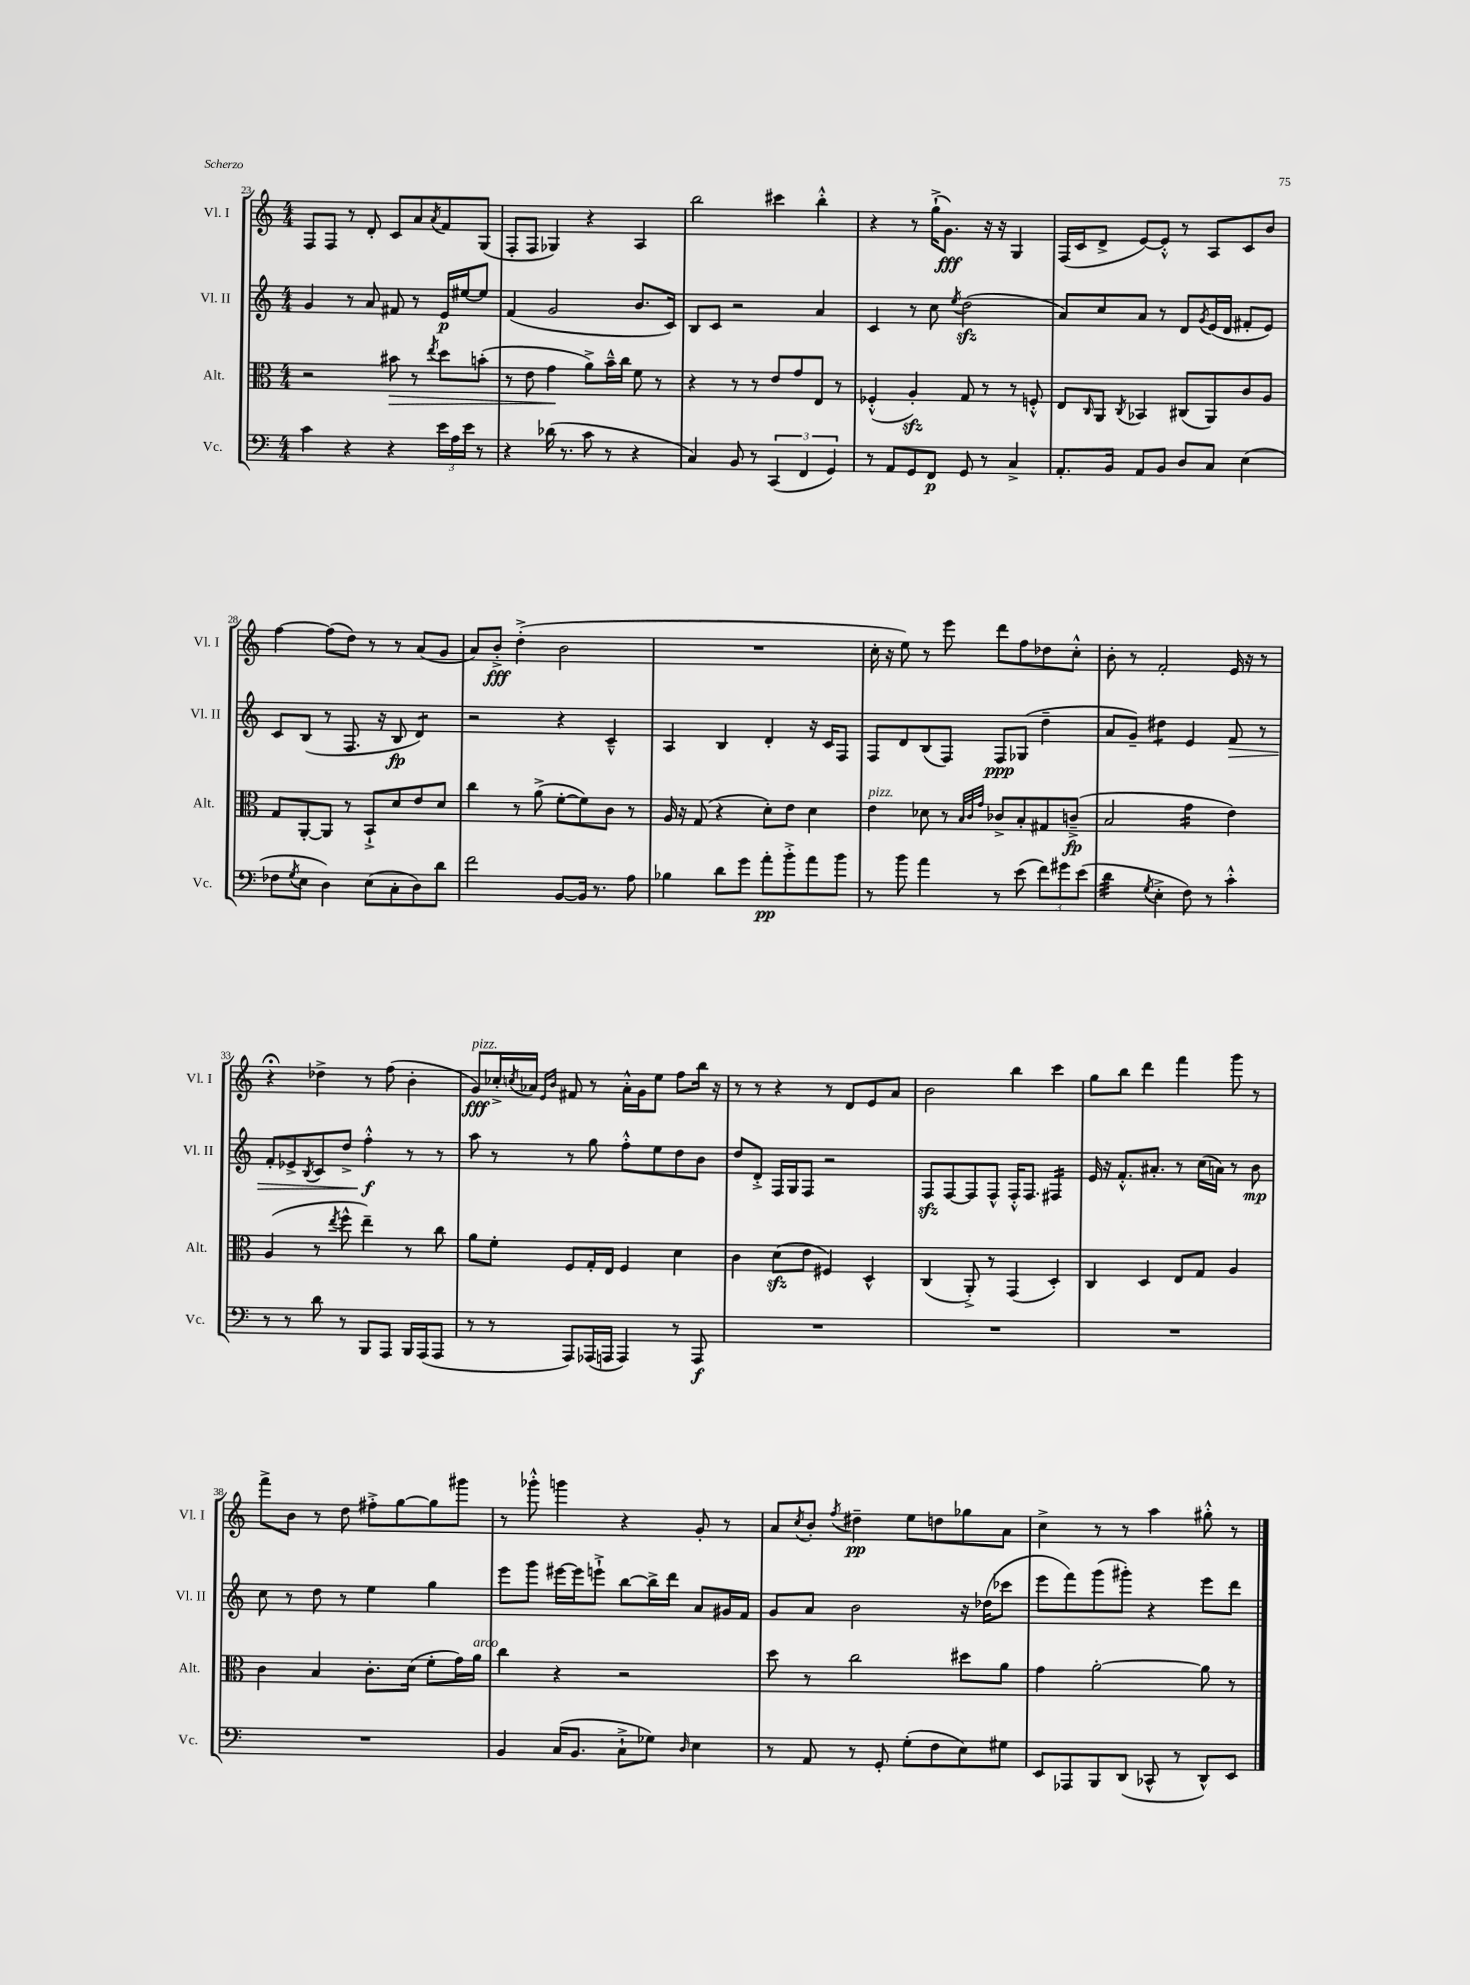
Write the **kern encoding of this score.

**kern	**kern	**kern	**kern
*staff4	*staff3	*staff2	*staff1
*clefF4	*clefC3	*clefG2	*clefG2
*k[]	*k[]	*k[]	*k[]
*M4/4	*M4/4	*M4/4	*M4/4
4c	2r	4g	8F
.	.	.	8F
4r	.	8r	8r
.	.	8a	8d'
4r	8b#	8f#	8c
.	8r	8r	8a
.	8qee	.	8qa
24e	8dd	16e	8f
24A	.	.	.
.	.	[16ee#	.
24e	.	.	.
8r	(8b'	8ee#]	(8G
=	=	=	=
4r	8r	(4f	8F'
.	8e	.	8F
(16d-	4g	2g	4G-)
8.r	.	.	.
8c	8a^)	.	4r
8r	16b~^^	.	.
.	16cc	.	.
4r	8f	8.b	4A
.	8r	.	.
.	.	16c)	.
=	=	=	=
4C)	4r	8B	2bb
.	.	8c	.
8BB	8r	2r	.
8r	8r	.	.
(6CC	8e	.	4ccc#
.	8g	.	.
6FF	.	.	.
.	8E	4a	4bb'^^
6GG)	.	.	.
.	8r	.	.
=	=	=	=
8r	(4F-'^^	4c	4r
8AA	.	.	.
8GG	4A')	8r	8r
8FF	.	8cc	(16gg`^
.	.	.	8.g)
.	.	8qee	.
8GG	8G	(2dd	.
8r	8r	.	16r
.	.	.	16r
4C^	8r	.	4G
.	8F'^^	.	.
=	=	=	=
8.AA'	8E	8a)	(16F
.	.	.	16c
.	16qqC	.	.
.	8AA	8cc	8d^
16BB	.	.	.
.	8qC	.	.
8AA	4BB-	8a	[8e)
8BB	.	8r	8e'^^]
8D	(8C#	8d	8r
.	.	8qg	.
8C	8AA)	(16e	8A
.	.	16d	.
(4E	8c	8f#'	8c
.	8A	8e)	8b
=	=	=	=
8F-	8G	8c	[4ff
8qG	.	.	.
8E	[8AA'	(8B	.
4D)	8AA]	8r	(8ff]
.	8r	8.F	8dd)
(8E	8BB`^	.	8r
.	.	16r	.
8C'	8d	8B	8r
8D)	8e	4d)	(8a
8d	8d	.	8g
=	=	=	=
2f	4cc	2r	8a)
.	.	.	8b'^
.	8r	.	(4dd'^
.	(8a^	.	.
[8BB	[8f'	4r	2b
16BB]	8f])	.	.
8.r	.	.	.
.	8c	4c~^^	.
8A	8r	.	.
=	=	=	=
4B-	16A	4A	1r
.	16r	.	.
.	(8G	.	.
8d	4r	4B	.
8g	.	.	.
8a'	8d')	4d'	.
8b'^	8e	.	.
8a	4d	16r	.
.	.	16c	.
8b	.	8F	.
=	=	=	=
8r	4e	8F	16cc'
.	.	.	16r
8b	.	8d	8ee)
4a	8d-	(8B	8r
.	8r	8F)	8eee
.	32qqB	.	.
.	32qqc	.	.
.	32qqg	.	.
8r	8c-^	8F	8ddd
(8e	8B'	(8G-	8ff
12f)	8G#	4dd~	8dd-
12g#	.	.	.
.	(8c~^	.	8cc'^^
(12e	.	.	.
=	=	=	=
4d	2B	8a	8b'
.	.	8g~)	8r
8qG	.	.	.
4E'^	.	4dd#	2f'
8F)	4g	4e	.
8r	.	.	.
4c'^^	4e)	8f	16e
.	.	.	16r
.	.	8r	8r
=	=	=	=
8r	(4A	8f'	4r;
8r	.	8e-^	.
.	.	8qB	.
8d	8r	8c	4dd-^
.	8qee	.	.
8r	8ff^^	8dd^	.
8BBB	4ee~)	4ff'^^	8r
8AAA	.	.	(8ff
16BBB	8r	8r	4b'
(16AAA	.	.	.
8AAA	8cc	8r	.
=	=	=	=
8r	8a	8aa	8g)
8r	8f'	8r	16cc-'^
.	.	.	8qcc
.	.	.	16a-
.	.	.	16qqe
.	.	.	16qqb
8AAA)	8F	8r	8f#
(16AAA-	16G'	8gg	8r
16AAA	16E	.	.
4AAA)	4F	8ff'^^	16a-'^^
.	.	.	16g
.	.	8ee	8ee
8r	4d	8dd	8ff
8AAA	.	8b	16bb
.	.	.	16r
=	=	=	=
1r	4c	8dd	8r
.	.	8d'^	8r
.	(8d	16F	4r
.	.	16G	.
.	8e	8F	.
.	4F#)	2r	8r
.	.	.	8d
.	4D^^	.	8e
.	.	.	8a
=	=	=	=
1r	(4C	8F	2b
.	.	[8F	.
.	8AA'^)	8F]	.
.	8r	8F^^	.
.	(4GG	16F'^^	4bb
.	.	8.F	.
.	4D')	4F#	4ccc
=	=	=	=
1r	4C	16e	8gg
.	.	16r	.
.	.	8.f'^^	8bb
.	4D	.	4ddd
.	.	8.a#'	.
.	8E	8r	4fff
.	8G	(16cc	.
.	.	16a)	.
.	4A	8r	8ggg
.	.	8b	8r
=	=	=	=
1r	4c	8cc	8fff^
.	.	8r	8b
.	4B	8dd	8r
.	.	8r	8dd
.	8.c'	4ee	8ff#'^
.	.	.	[8gg
.	(16d	.	.
.	8f'	4gg	8gg]
.	16g)	.	8ggg#
.	16a	.	.
=	=	=	=
4BB	4cc	8eee	8r
.	.	8ggg	8ggg-'^^
(16C	4r	[16eee#	4ggg
8.BB	.	16eee#]	.
.	.	8eee`^	.
8C`^	2r	[8bb	4r
8G-)	.	16bb^]	.
.	.	16ddd	.
16qqD	.	.	.
4E	.	8a	8g'
.	.	16g#	8r
.	.	16f	.
=	=	=	=
8r	8dd	8g	8a
.	.	.	8qcc
8AA	8r	8a	8b'
.	.	.	8qff
8r	2cc	2b	4dd#~
8GG'	.	.	.
(8G'	.	.	8ee
8F	.	.	8dd
8E)	8dd#	16r	8gg-
.	.	(16dd-	.
8G#	8a	8ccc-	8a
=	=	=	=
8EE	4g	8eee	4cc^
8AAA-	.	8fff)	.
8BBB	[2a'	(8ggg	8r
(8DD	.	8ggg#')	8r
8CC-^^	.	4r	4aa
8r	.	.	.
8DD^^)	8a]	8eee	8gg#'^^
8EE	8r	8ddd	8r
==	==	==	==
*-	*-	*-	*-
